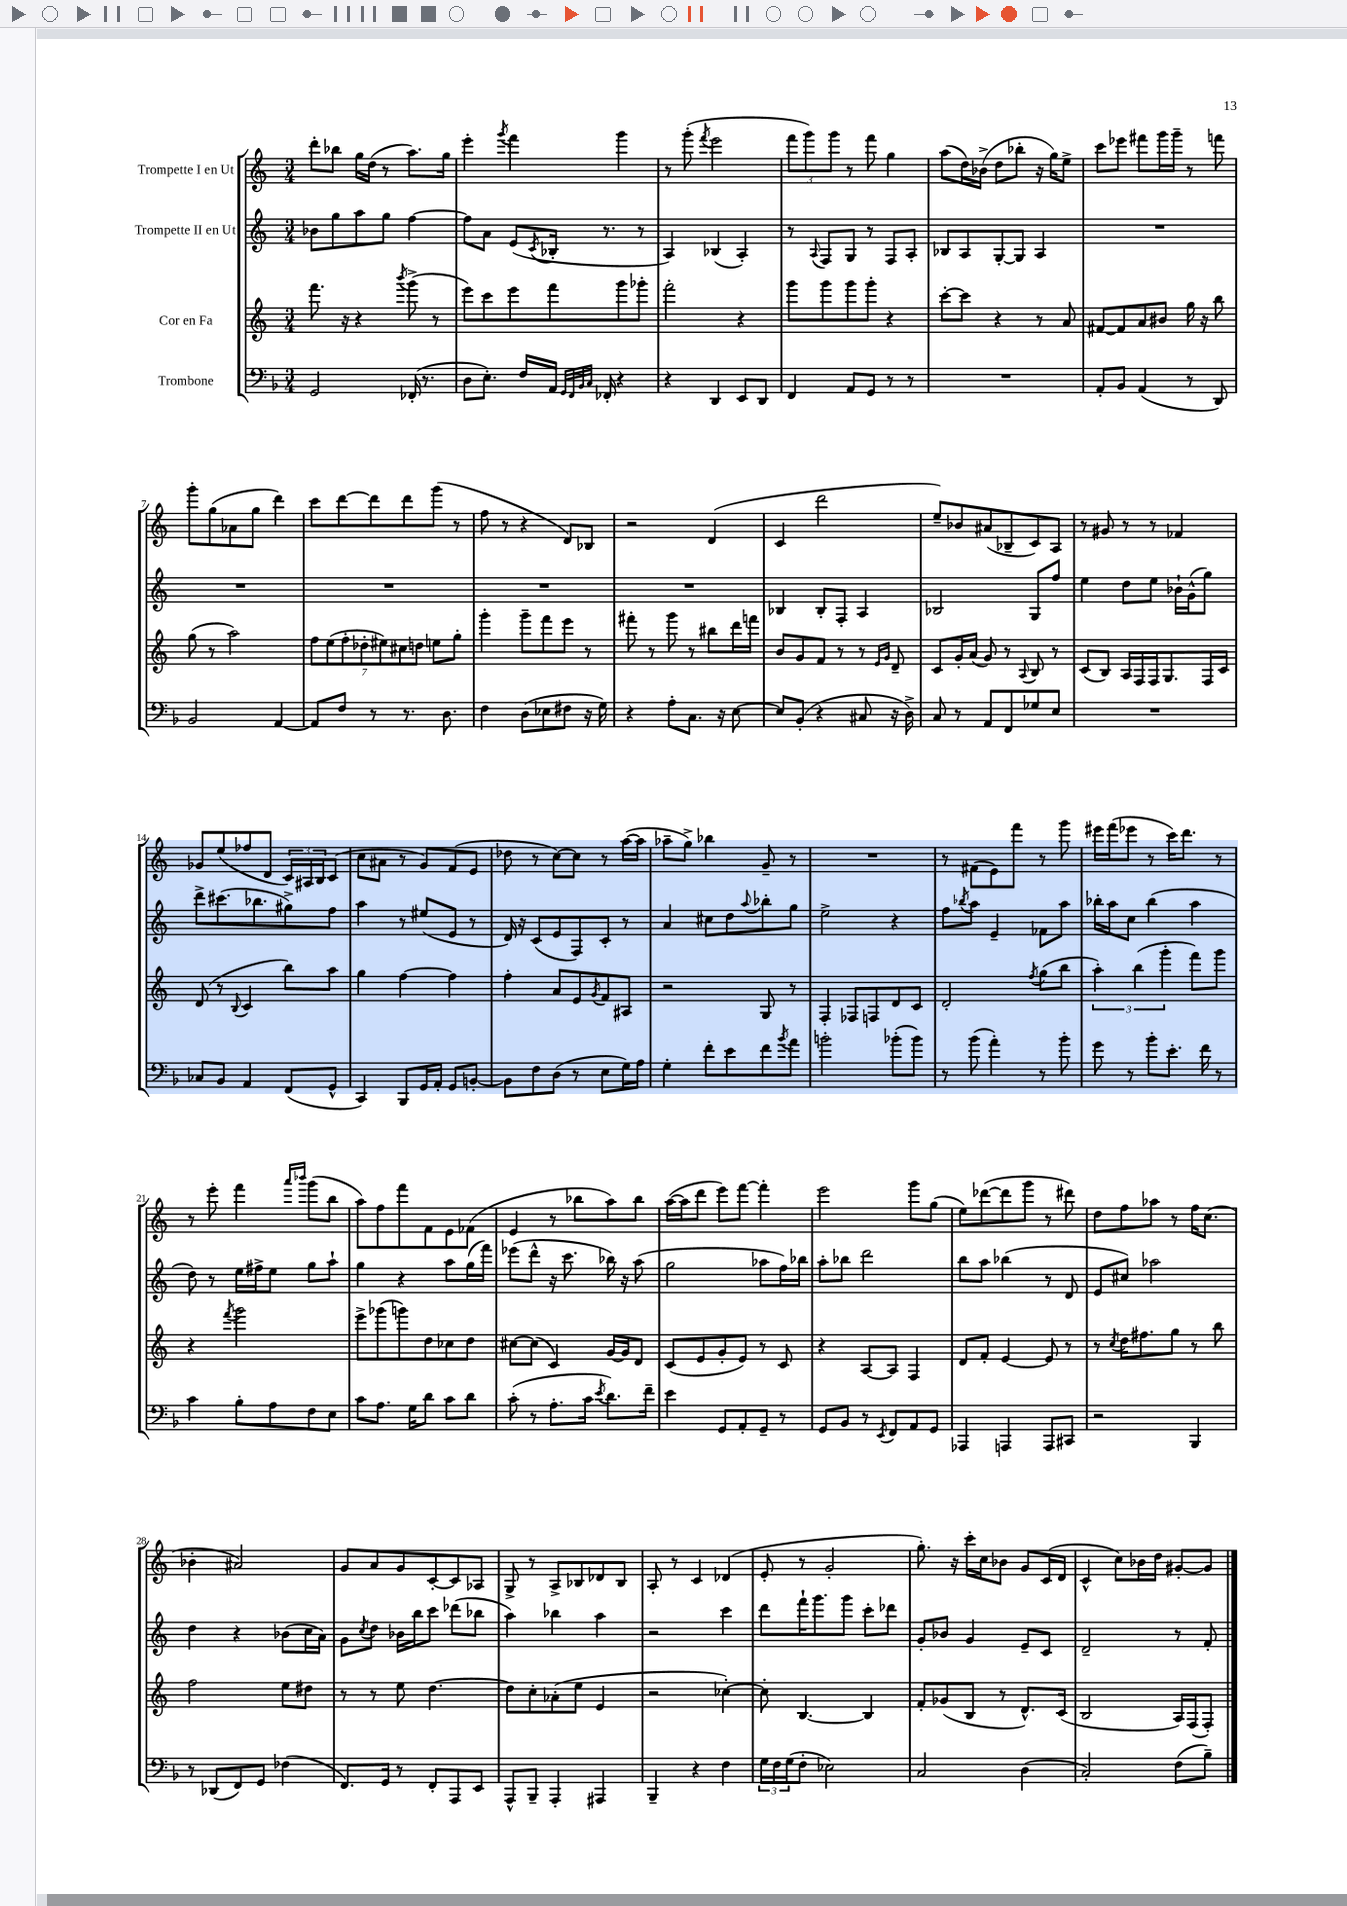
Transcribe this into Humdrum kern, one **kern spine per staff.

**kern	**kern	**kern	**kern
*staff4	*staff3	*staff2	*staff1
*clefF4	*clefG2	*clefG2	*clefG2
*k[b-]	*k[]	*k[]	*k[]
*M3/4	*M3/4	*M3/4	*M3/4
2GG/	8.fff\	8b-\L	8ddd'\L
.	.	8gg\	8bb-\J
.	16r	.	.
.	4r	8aa\	16gg\LL
.	.	.	(16dd\JJ
.	.	8gg\J	8r
.	8qbbb/	.	.
(16FF-'/	(8ggg^\	[4ff\	8.aa\L)
8.r	.	.	.
.	8r	.	.
.	.	.	16gg\Jk
=	=	=	=
8D\L	8eee\L)	8ff\]L	4eee'\
8.E'\J)	8ccc\	8a\J	.
.	.	.	8qggg/
.	8eee\	(8e/L	4fff\
16F/LL	.	.	.
.	.	8qc/	.
16AA/JJ	8fff\	16B-'/Jk	.
32qqGG/LLL	.	.	.
32qqFF/	.	.	.
32qqBB-/	.	.	.
32qqC/JJJ	.	.	.
16FF-'/	.	8.r	.
4r	8ggg\	.	4ggg\
.	8ggg-'\J	8r	.
=	=	=	=
4r	2fff'\	4A/)	8r
.	.	.	(8ggg'\
.	.	.	8qfff/
4DD/	.	(4B-/	2eee\
8EE/L	4r	4A'/)	.
8DD/J	.	.	.
=	=	=	=
4FF/	8ggg\L	8r	12fff\L
.	.	.	12ggg\)
.	.	8qqA/	.
.	8ggg\	8F/L	.
.	.	.	12ggg\J
8AA/L	8ggg\	8G/J	8r
8GG/J	8ggg'\J	8r	8fff\
8r	4r	8F/L	4gg\
8r	.	8A'/J	.
=	=	=	=
2.r	[8ccc'\L	8B-/L	(8aa\L
.	8ccc\]J	8A/	16dd\L)
.	.	.	(16b-^\JJ
.	4r	[8G'/	8dd\L
.	.	8G/]J	8bb-'\J
.	8r	4A/	16r
.	.	.	16gg\LK)
.	8a/	.	8ee^\J
=	=	=	=
8AA'/L	[8f#/L	2.r	8ccc\L
8BB-/J	8f#/]	.	8eee-\J
(4AA/	8a/	.	8fff#\L
.	8b#/J	.	16ggg\L
.	.	.	16ggg~\JJ
8r	16gg\	.	8r
.	16r	.	.
8DD/)	8bb\	.	8fff\
=	=	=	=
2BB-/	(8gg\	2.r	8ggg'\L
.	8r	.	(8gg\
.	2aa\)	.	8a-\
.	.	.	8gg\J
[4AA/	.	.	4ddd\)
=	=	=	=
8AA/]L	14ff\L	2.r	8ccc\L
.	(14ee\	.	.
8F/J	.	.	[8ddd\
.	14ff'\	.	.
.	14dd-'\	.	.
8r	.	.	8ddd\]
.	14ee#\)	.	.
.	14cc#\	.	.
8.r	.	.	8ddd\
.	14dd\J	.	.
.	8ee\L	.	(8ggg\J
8.D\	.	.	.
.	8gg'\J	.	8r
=	=	=	=
4F\	4ggg'\	2.r	8ff\
.	.	.	8r
(8D\L	8ggg~\L	.	4r
8E-\	8fff\	.	.
8F#\J	8eee\J	.	8d/L)
16r	8r	.	8B-/J
16G\)	.	.	.
=	=	=	=
4r	8fff#'\	2.r	2r
.	8r	.	.
8A'\L	8ggg\	.	.
8.C\J	8r	.	.
.	8bb#\L	.	(4d/
16r	.	.	.
[8E\	16ddd\L	.	.
.	16fff\JJ	.	.
=	=	=	=
8E/]L	8b/L	4B-/	4c/
(8BB-'/J	8g/	.	.
4r	8f/J	8B-'/L	2ddd\
.	8r	8F'/J	.
8C#/	8r	4A/	.
.	16qqe/LL	.	.
.	16qqg/JJ	.	.
16r	8d~/	.	.
16D^\)	.	.	.
=	=	=	=
8C/	8c/L	2B-/	8ee~/L)
8r	16g'/L	.	8b-/
.	(16a/JJ	.	.
8AA/L	8g/)	.	(8a#/
8FF/	8r	.	8B-~/
.	8qqA/	.	.
8G-/	8B/	8G/L	8c/)
8E/J	8r	8ff/J	8A/J
=	=	=	=
2.r	(8c/L	4ee\	8r
.	8B/J)	.	8g#/
.	16A/LL	8dd\L	8r
.	16F/	.	.
.	16F/J	8ee\J	8r
.	8.G/	.	.
.	.	16b-`\LL	4f-/
.	.	(16g^^\J	.
.	16F/L	8gg\J)	.
.	16c/JJ	.	.
=	=	=	=
8C-/L	(8d/	8ddd^\L	8g-/L
8BB-/J	8r	(8.ccc#\	(8ee/
.	8qqB/	.	.
4AA/	4c/	.	8ff-/
.	.	8.bb-\	.
.	.	.	8d/J
(8FF/L	8bb\L)	8gg#^\)	24c/LL)
.	.	.	24A#/
.	.	.	24B/J
8GG^^/J	8aa\J	8ff\J	(8c/J
=	=	=	=
4CC/)	4gg\	4aa\	8cc\L
.	.	.	8a#\J
8BBB-/L	[4ff\	8r	8r
16GG/L	.	(8ee#/L	8g/L)
16AA'/JJ	.	.	.
8GG/L	4ff\]	8e/J	(8f/
[8BB'/J	.	8r	8e/J
=	=	=	=
8BB\]L	4ff'\	16d/)	8dd-\
.	.	16r	.
8F\	.	(8c/L	8r
(8D\J	8a/L	8e/	[8cc\L)
8r	8e/	8F/)	8cc\]J
.	8qg/	.	.
8E\L	8f/	8c'/J	8r
16G\L)	8A#/J	8r	([16aa\LL
16A\JJ	.	.	16aa\]JJ
=	=	=	=
4G'\	2r	4a/	8aa-~\L
.	.	.	8gg^\J)
8f'\L	.	8cc#\L	4bb-\
8e\	.	8dd\	.
.	.	8qqaa/	.
8f\	8G/	8bb-'\	8g~/
8qb-/	.	.	.
8a\J	8r	8gg\J	8r
=	=	=	=
2b'\	4F'/	2ee^\	2.r
.	8F-/L	.	.
.	8F/	.	.
(8b-'\L	8d/	4r	.
8b-\J)	8c/J	.	.
=	=	=	=
8r	2d'/	8ff\L	8r
.	.	8qbb-/	.
(8b-\	.	8aa\J	(8f#\L
4a'\)	.	4e~/	8e\)
.	.	.	8fff\J
.	8qff/	.	.
8r	(8gg\L	8f-\L	8r
8b-'\	8bb\J	8aa\J	8ggg\
=	=	=	=
8g\	6aa'\)	16bb-'\LL	16eee#\LL
.	.	16aa\J	(16fff\J
8r	.	8cc\J	8eee-\J
.	(6bb\	.	.
8b-'\L	.	(4bb-\	8r
.	6ggg'\	.	.
8.e'\J	.	.	16ccc\LK)
.	.	.	8.ddd\J
.	8fff\L)	4aa\	.
16f\	.	.	.
8r	8ggg\J	.	8r
=	=	=	=
4c\	4r	8dd\)	8r
.	.	8r	8eee'\
.	8qfff/	.	.
8B-'\L	2ggg\	16ee\LL	4fff\
.	.	16ff#^\J	.
8A\	.	8ee\J	.
.	.	.	16qqaaa/LL
.	.	.	16qqbbb-/JJ
8F\	.	8gg\L	(8ggg\L
8E\J	.	8aa`\J	8bb\J
=	=	=	=
8c\L	8eee^\L	4gg\	8aa\L)
8.A\J	(8ggg-\	.	8ff\
.	8ggg\)	4r	8fff\
16G\LK	.	.	.
8d\J	8dd\	.	8f\
8c\L	8cc-\	8aa\L	8e\
8d\J	8dd\J	(16gg\L	(8f-\J
.	.	16fff\JJ)	.
=	=	=	=
(8c'\	[8cc#\L	(8eee-\L	4e/
8r	(8cc#\]J	8ddd^^\J	.
8.A'\L	4c/)	16r	8r
.	.	8.ccc\	.
.	.	.	8bb-\L
16c\Jk	.	.	.
8qe/	.	.	.
8.d\L)	[16g/LL	16bb-\)	8aa\)
.	16g/]J	16r	.
.	8d/J	(8aa\	8bb-\J
16f~\Jk	.	.	.
=	=	=	=
4e\	(8c/L	2gg\	([16aa\LL
.	.	.	16aa\]J
.	8e/	.	8ddd\J
8GG/L	8g'/	.	8eee\L)
8AA'/	8e/J)	.	[8fff\J
8GG~/J	8r	8aa-\L	4fff'\]
8r	8c/	16ff\L)	.
.	.	16bb-\JJ	.
=	=	=	=
8GG/L	4r	8aa'\L	2eee\
8BB-/J	.	8bb-\J	.
8r	[8A/L	2ddd\	.
8qEE/	.	.	.
8FF/L	8A/]J	.	.
8AA/	4F/	.	8ggg\L
8GG/J	.	.	(8gg\J
=	=	=	=
4AAA-/	8d/L	8bb\L	8ee\L)
.	8f'/J	8aa\J	([8ddd-\
4AAA/	[4e/	(4bb-\	8ddd-\]
.	.	.	8ggg\J
8AAA/L	8e/]	8r	8r
8CC#/J	8r	8d/	8ddd#\)
=	=	=	=
2r	8r	8e/L	8dd\L
.	8qcc/	.	.
.	16dd\LK	8cc#/J)	8ff\
.	8.ff#\	.	.
.	.	2aa-\	8aa-\J
.	8gg\J	.	8r
4BBB-/	8r	.	16ff\LK
.	.	.	(8.cc\J
.	8bb\	.	.
=	=	=	=
8r	2ff\	4dd\	4b-'\
(8DD-/L	.	.	.
8FF/)	.	4r	2a#/)
8GG/J	.	.	.
(4F-\	8ee\L	(8b-\L	.
.	8dd#\J	16cc\L	.
.	.	16a\JJ)	.
=	=	=	=
8.FF/L)	8r	8g\L	8g/L
.	.	8qcc/	.
.	8r	8dd\J	8a/
16GG/Jk	.	.	.
8r	8ee\	16b-\LL	8g/
.	.	16bb\J	.
8FF'/L	[4.dd\	8ccc\J	[8c'/
8AAA/	.	(8ddd-\L	8c/]
8EE/J	.	8bb-\J	8A-/J
=	=	=	=
8AAA^^/L	8dd\]L	4aa\)	8G^/
8BBB-~/J	8cc'\	.	8r
4AAA'/	(8a-'\	4bb-\	8A^/L
.	8ee\J	.	8B-/
4AAA#/	4e/	4aa\	8d-/
.	.	.	8B-/J
=	=	=	=
4BBB-~/	2r	2r	8A'/
.	.	.	8r
4r	.	.	4c/
4F\	[4cc-'\)	4ccc\	(4d-/
=	=	=	=
24G\LL	8cc-'\]	8ddd\L	8e'/
24F\	.	.	.
(24G\J	.	.	.
8F'\J	[4.B/	16fff`\K	8r
.	.	8.ggg\	.
2E-\)	.	.	2g'/
.	.	8ggg\J	.
.	4B/]	8ccc'\L	.
.	.	8ddd-\J	.
=	=	=	=
2C/	8f'/L	8g'/L	8.gg'\)
.	(8g-/	8b-/J	.
.	.	.	16r
.	8B/J	4g/	16ccc'\LL
.	.	.	16cc\J
.	8r	.	8b-\J
(4D\	8.d^^/L)	8e~/L	8g/L
.	.	8c/J	(16c/L
.	(16c/Jk	.	16d/JJ
=	=	=	=
2C'/)	2B/	2d~/	4c^^/
.	.	.	8cc\L)
.	.	.	16b-\L
.	.	.	16dd\JJ
(8F\L	16A/LL)	8r	[8g#'/L
.	(16F/J	.	.
8B-~\J)	8F'/J)	8f'/	8g#/]J
==	==	==	==
*-	*-	*-	*-
